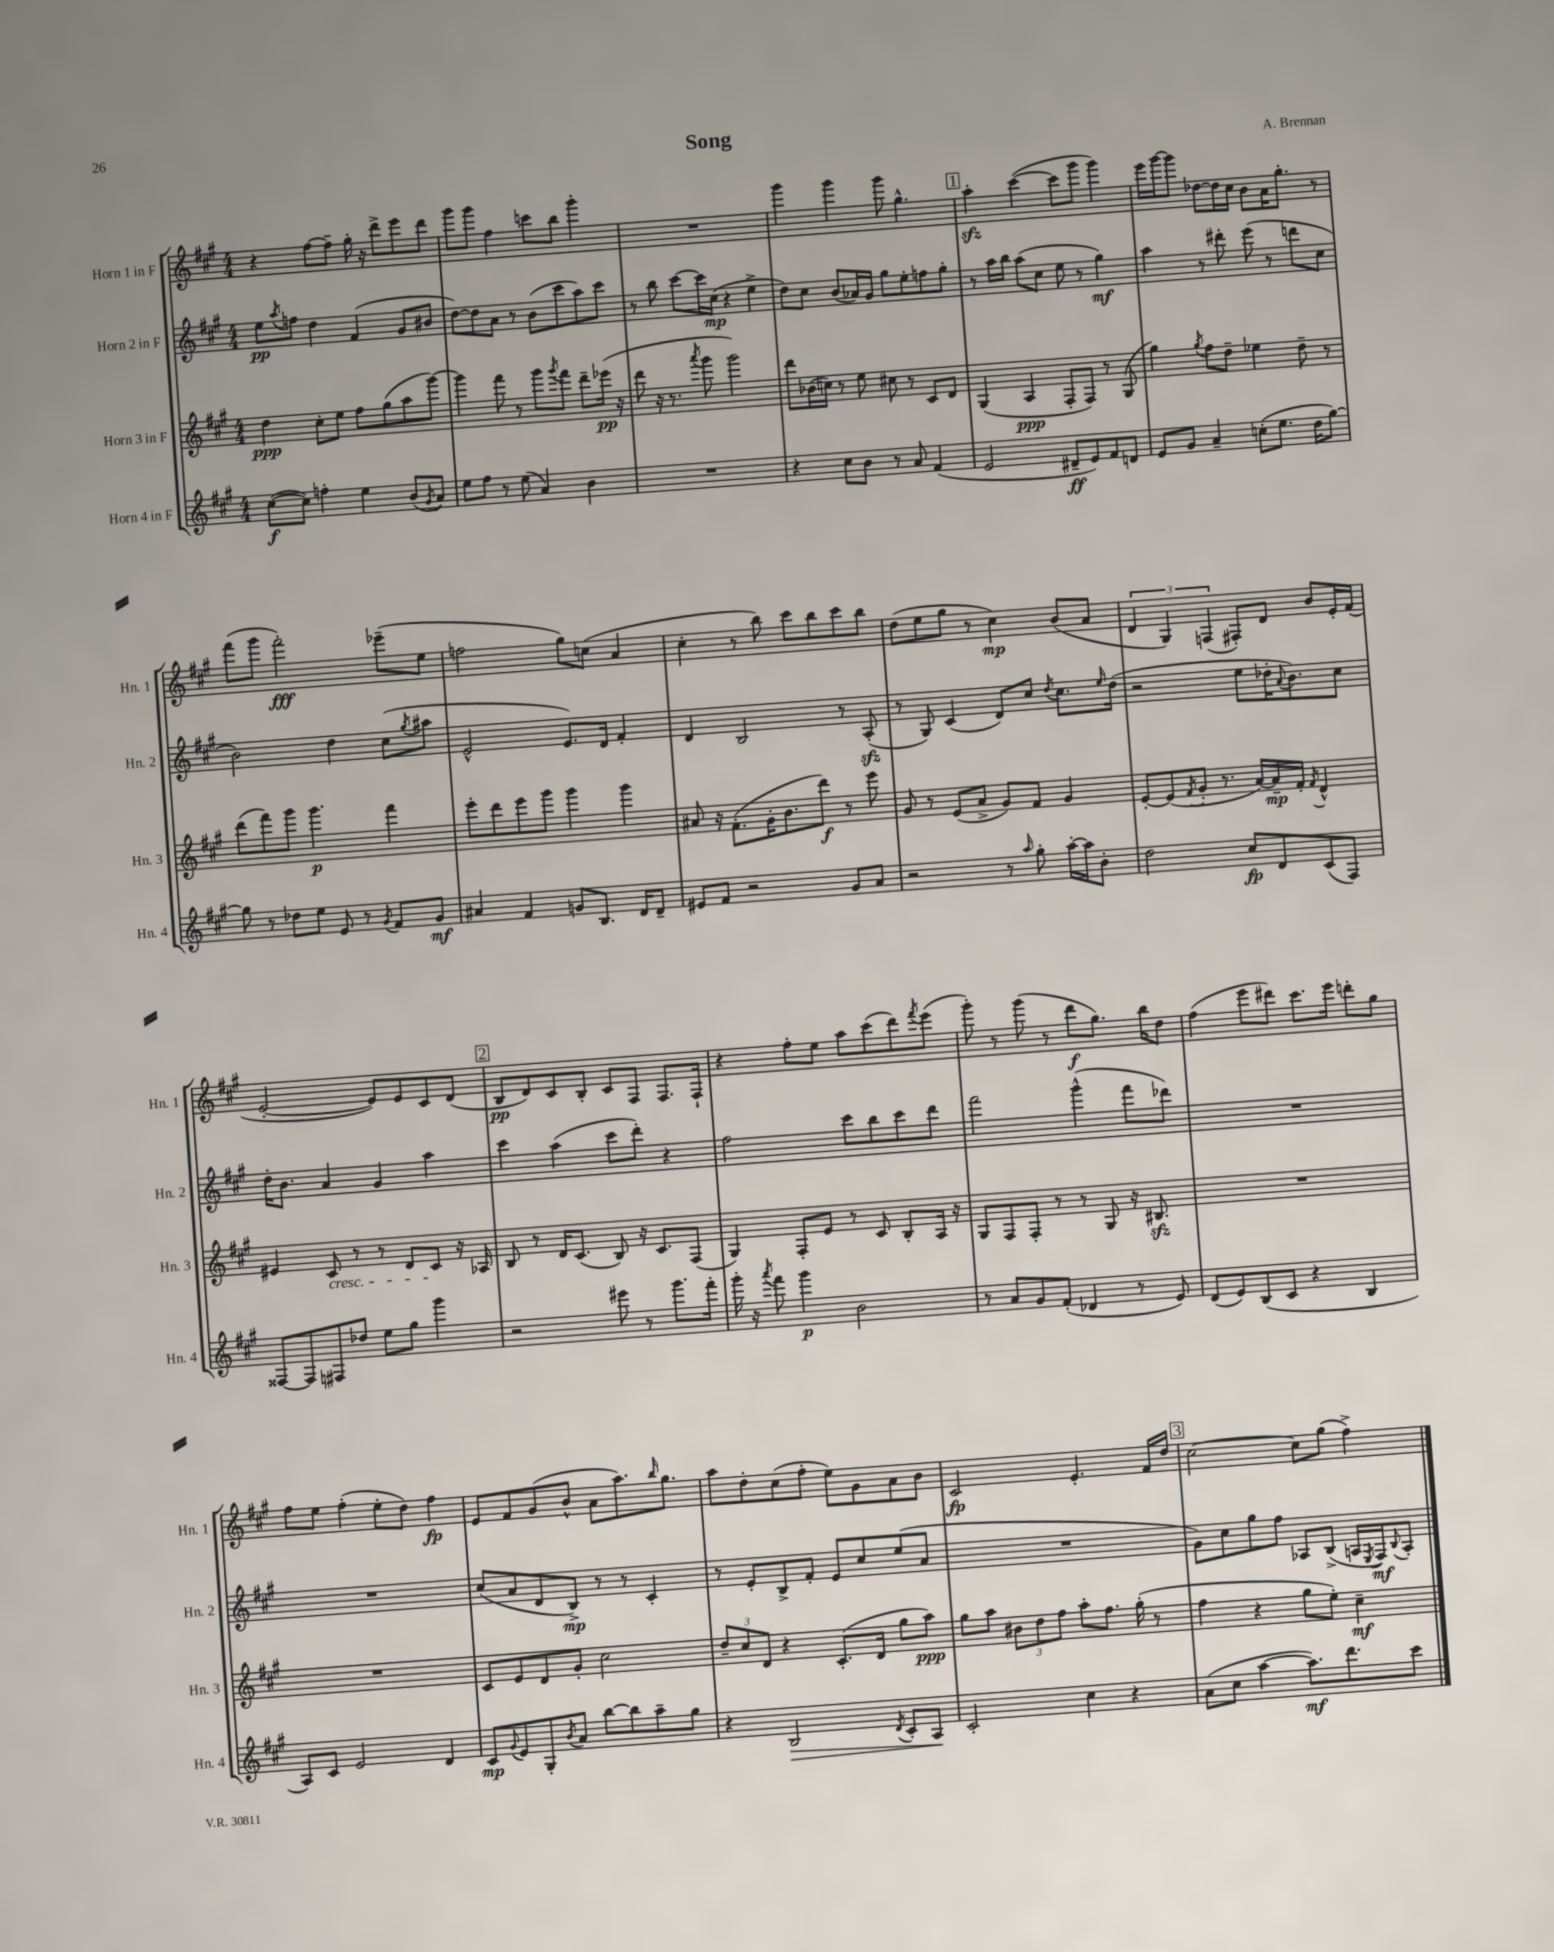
\header { title = "Song" composer = "A. Brennan" }
<<
\new StaffGroup <<
\new Staff = "s0" \with { instrumentName = "Horn 1 in F" shortInstrumentName = "Hn. 1" } {
    \clef treble \key a \major \numericTimeSignature \time 4/4
    r4 fis''8~ fis''8-- gis''16-. r16 d'''8-> e'''8 d'''8 |
    gis'''8 gis'''8 fis''4 c'''8 b''8 gis'''4-. |
    R1 |
    gis'''4 gis'''4 gis'''8 gis''4.-^ |
    \mark \markup { \box "1" } a''4-.\sfz cis'''4~( cis'''8 gis'''8 gis'''4) |
    e'''16 gis'''16~ gis'''8 des''8~ des''16 cis''16 b'8 a'16 gis''8.-. r8 |
    fis'''8( gis'''8 fis'''2-.\fff) ees'''8--( e''8 |
    f''2 gis''8) c''8( a'4 |
    cis''4-. r8 b''8) cis'''8 b''8 cis'''8 b''8 |
    d''8( e''8 gis''8 r8 cis''4\mp) b'8( a'8 |
    \tuplet 3/2 { d'4 gis4) f4( } fis8-.) d'8 b'8 e'16-. fis'16( |
    e'2~-. e'8) e'8 cis'8 d'8( |
    \mark \markup { \box "2" } b8\pp d'8) cis'8 b8-. cis'8 fis8 fis8. fis16-! |
    r4 fis''8-. e''8 a''8 cis'''8( d'''8) \acciaccatura { fis'''8 } e'''8( |
    gis'''8-.) r8 gis'''8( r8 d'''8\f gis''8.) b''16 d''8 |
    fis''4( e'''8 dis'''8) cis'''8. e'''16 d'''8-. gis''8 |
    fis''8 e''8 fis''4-.( e''8-. d''8) fis''4\fp |
    e'8 fis'8 gis'8( b'8-^ a'8 a''8.) \grace { b''16 } gis''8. |
    a''8 d''8-. cis''8( fis''8-. e''8) gis'8 a'8 b'8 |
    cis'2\fp e'4.-. fis'16 d''16 |
    \mark \markup { \box "3" } cis''2~ cis''8 gis''8( fis''4->) \bar "|." |
}
\new Staff = "s1" \with { instrumentName = "Horn 2 in F" shortInstrumentName = "Hn. 2" } {
    \clef treble \key a \major \numericTimeSignature \time 4/4
    e''8\pp \acciaccatura { a''8 } f''8 d''4 fis'4( gis'8 bis'8 |
    d''8~) d''8 a'8 r8 b'8( cis'''8 a''8) cis'''8 |
    r8 b''8 cis'''8~ cis'''16 cis''16\mp( r4 e''4-> |
    d''8) cis''8 b'8( aes'16) gis'16 gis''8 e''8-. f''8 gis''8-. |
    \mark \markup { \box "1" } r8 a''16 b''16 a''8( cis''8 e''8 r8 gis''4\mf) |
    a''4 r8 dis'''8-. e'''8( r8 d'''8 cis''8 |
    b'2) d''4 cis''8( \acciaccatura { gis''8 } ais''8 |
    e'2-^ e'8.) d'16 fis'4-. |
    d'4 b2 r8 a8-.\sfz( |
    r8 gis8) cis'4( d'8) cis''8 \acciaccatura { d''8 } cis''8. \grace { e''16 } d''16( |
    r2 e''8 des''16-. \appoggiatura { a'8 } b'8.) cis''8 |
    d''16-. b'8. a'4 gis'4 a''4 |
    \mark \markup { \box "2" } cis'''4 a''4( cis'''8 d'''8-.) r4 |
    fis''2 cis'''8 b''8 cis'''8 d'''8 |
    fis'''2 gis'''4-^( fis'''8 des'''8) |
    R1 |
    R1 |
    cis''8( a'8 d'8 b8->\mp) r8 r8 cis'4-. |
    r8 e'8-. b8-> fis'8-. e'8 cis''8 e''8( a'8 |
    R1 |
    \mark \markup { \box "3" } gis'8) cis''8 gis''8 fis''8 aes8 b8->( a16 \acciaccatura { e8 } fis16\mf) \appoggiatura { b8 } a8-. \bar "|." |
}
\new Staff = "s2" \with { instrumentName = "Horn 3 in F" shortInstrumentName = "Hn. 3" } {
    \clef treble \key a \major \numericTimeSignature \time 4/4
    d''4\ppp cis''8-. e''8 fis''8 gis''8( a''8 gis'''8~) |
    gis'''4 fis'''8 r8 gis'''8 \acciaccatura { gis'''8 } fis'''8 d'''8-- ees'''16\pp( r16 |
    d'''8 r16 r8. \acciaccatura { a'''8 } gis'''8 gis'''2) |
    d'''8 bes'16( c''16) r8 e''8 cis''8 r8 cis'8 d'8 |
    \mark \markup { \box "1" } gis4( a4\ppp fis8-. fis8) r8 gis8( |
    gis''4) \acciaccatura { gis''8 } fis''8 d''8-- ees''4 d''8-- r8 |
    d'''8( fis'''8) gis'''8 gis'''4.\p fis'''4 |
    e'''8-. d'''8 e'''8 gis'''8 gis'''4 gis'''4 |
    ais'8 r16 fis'8.-.( gis'16-. b'8. d'''8\f) r8 e'''8 |
    gis'8 r8 e'8( a'8-> gis'8) fis'8 gis'4 |
    e'8~-. e'8( \acciaccatura { fis'8 } gis'8-. r8. a'16~) a'16--\mp fis'16-. \acciaccatura { fis'8 } d'4-^ |
    eis'4 cis'8\cresc r8 r8 d'8 cis'8\! r16 aes16 |
    \mark \markup { \box "2" } b8 r8 d'16 cis'8.( b8) r16 cis'8. fis8( |
    gis4) fis8-. e'8 r8 cis'8 b8-. a16 r16 |
    gis8 fis8 fis8-. r8 r8 gis8 r16 bis8.\sfz |
    R1 |
    R1 |
    cis'8 e'8 d'8 gis'8-. cis''2 |
    \tuplet 3/2 { d''8-- cis''8 d'8 } r4 cis'8.-.( d'16 gis''8 a''8\ppp) |
    gis''8 a''8 \tuplet 3/2 { bis'8 d''8 fis''8 } a''8-. fis''8. gis''16-.( r8 |
    \mark \markup { \box "3" } fis''4 r4 gis''8 e''8-.) cis''4--\mf \bar "|." |
}
\new Staff = "s3" \with { instrumentName = "Horn 4 in F" shortInstrumentName = "Hn. 4" } {
    \clef treble \key a \major \numericTimeSignature \time 4/4
    cis''8~\f( cis''8) f''4-. e''4 b'8( \acciaccatura { gis'8 } a'8) |
    e''8 fis''8 r8 e''8( a'4) b'4 |
    R1 |
    r4 cis''8 b'8 r8 a'8 fis'4( |
    \mark \markup { \box "1" } e'2 dis'8--\ff e'8) fis'8 d'8 |
    e'8 gis'8 a'4-- c''8-.( e''8. d''16 gis''8~) |
    gis''8 r8 des''8 e''8 e'8 r8 \acciaccatura { gis'8 } fis'8 gis'8\mf |
    ais'4 fis'4 g'8 b8. d'16 d'8-- |
    eis'8 fis'8 r2 gis'8 a'8 |
    r2 r8 \grace { a''16 } gis''8-. a''16~-. a''16 b'8-. |
    d''2 cis''8\fp d'8 cis'8( fis8) |
    fisis8~ fisis8 fis8 des''8 e''8 gis''8 gis'''4 |
    \mark \markup { \box "2" } r2 eis'''8 r8 gis'''8. fis'''16-. |
    gis'''16-. r16 \acciaccatura { a'''8 } fis'''8 gis'''4\p b'2 |
    r8 a'8 gis'8 fis'8-.( des'4 r8 e'8) |
    d'8( e'8) b8( cis'8 r4 b4 |
    a8) cis'8 e'2 d'4 |
    cis'8\mp \appoggiatura { gis'8 } e'8 gis8-. \acciaccatura { b'8 } a'8 b''8~ b''8 a''8-- gis''8 |
    r4 b2\> \acciaccatura { d'8 } cis'8-. a8\! |
    cis'2-. cis''4 r4 |
    \mark \markup { \box "3" } a'8( cis''8 a''4~ a''8.\mf) d'''8. cis'''8 \bar "|." |
}
>>
>>
\layout { \context { \Score \remove "Bar_number_engraver" } }
